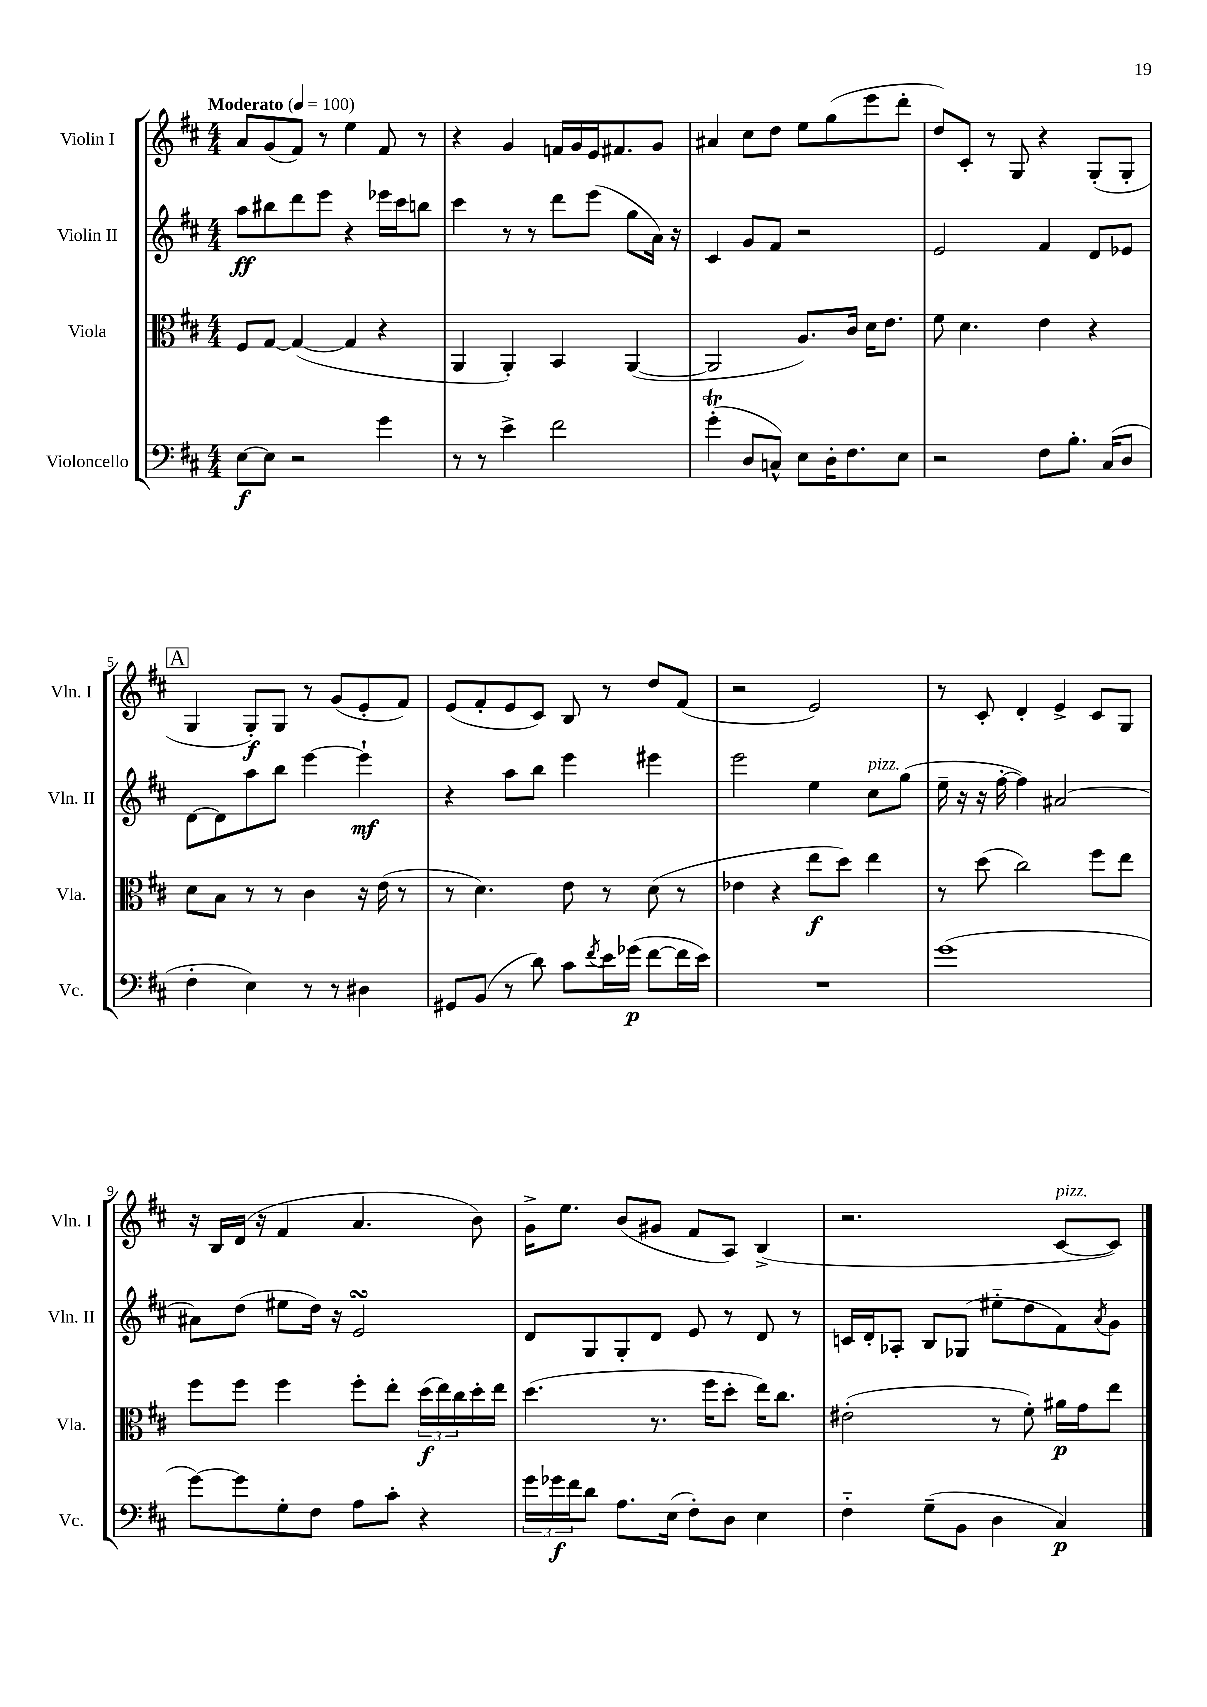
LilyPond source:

<<
\new StaffGroup <<
\new Staff = "s0" \with { instrumentName = "Violin I" shortInstrumentName = "Vln. I" } {
    \clef treble \key d \major \numericTimeSignature \time 4/4 \tempo "Moderato" 4 = 100
    a'8 g'8( fis'8) r8 e''4 fis'8 r8 |
    r4 g'4 f'16 g'16 e'16 fis'8. g'8 |
    ais'4 cis''8 d''8 e''8 g''8( e'''8 d'''8-. |
    d''8) cis'8-. r8 g8 r4 g8-.( g8-. |
    \mark \markup { \box "A" } g4 g8-.\f) g8 r8 g'8( e'8-. fis'8) |
    e'8( fis'8-. e'8 cis'8) b8 r8 d''8 fis'8( |
    r2 e'2) |
    r8 cis'8-. d'4-. e'4-> cis'8 g8 |
    r16 b16 d'16( r16 fis'4 a'4. b'8) |
    g'16-> e''8. b'8( gis'8 fis'8 a8) b4->( |
    r2. cis'8~^\markup { \italic "pizz." } cis'8) \bar "|." |
}
\new Staff = "s1" \with { instrumentName = "Violin II" shortInstrumentName = "Vln. II" } {
    \clef treble \key d \major \numericTimeSignature \time 4/4
    a''8\ff bis''8 d'''8 e'''8 r4 ees'''16 cis'''16 b''8 |
    cis'''4 r8 r8 d'''8 e'''8( g''8 a'16) r16 |
    cis'4 g'8 fis'8 r2 |
    e'2 fis'4 d'8 ees'8 |
    \mark \markup { \box "A" } d'8~ d'8 a''8 b''8 e'''4~ e'''4-!\mf |
    r4 a''8 b''8 e'''4 eis'''4 |
    e'''2 e''4 cis''8^\markup { \italic "pizz." } g''8( |
    e''16-- r16 r16 fis''16~-. fis''4) ais'2~ |
    ais'8 d''8( eis''8 d''16) r16 e'2\turn |
    d'8 g8 g8-. d'8 e'8 r8 d'8 r8 |
    c'16 d'16-. aes8-. b8 ges8( eis''8-_ d''8 fis'8) \acciaccatura { a'8 } g'8 \bar "|." |
}
\new Staff = "s2" \with { instrumentName = "Viola" shortInstrumentName = "Vla." } {
    \clef alto \key d \major \numericTimeSignature \time 4/4
    fis8 g8~ g4~( g4 r4 |
    a,4 a,4-.) b,4 a,4~( |
    a,2 a8.) cis'16 d'16 e'8. |
    fis'8 d'4. e'4 r4 |
    \mark \markup { \box "A" } d'8 b8 r8 r8 cis'4 r16 e'16( r8 |
    r8 d'4.) e'8 r8 d'8( r8 |
    ees'4 r4 e''8\f d''8) e''4 |
    r8 d''8( cis''2) fis''8 e''8 |
    fis''8 fis''8 fis''4 fis''8-. e''8-. \tuplet 3/2 { d''16\f( e''16) cis''16 } d''16-. e''16 |
    d''4.( r8. fis''16 d''8-. e''16) cis''8. |
    eis'2-.( r8 fis'8-.) ais'16\p g'16 e''8 \bar "|." |
}
\new Staff = "s3" \with { instrumentName = "Violoncello" shortInstrumentName = "Vc." } {
    \clef bass \key d \major \numericTimeSignature \time 4/4
    e8~\f e8 r2 g'4 |
    r8 r8 e'4-> fis'2 |
    g'4-.\trill( d8 c8-^) e8 d16-. fis8. e8 |
    r2 fis8 b8.-. cis16( d8 |
    \mark \markup { \box "A" } fis4-. e4) r8 r8 dis4 |
    gis,8 b,8( r8 d'8) cis'8 \acciaccatura { fis'8 } e'16 ges'16\p( fis'8~ fis'16 e'16) |
    R1 |
    g'1( |
    g'8~) g'8 g8-. fis8 a8 cis'8-. r4 |
    \tuplet 3/2 { g'16 ges'16\f fis'16 } d'8 a8. e16( fis8-.) d8 e4 |
    fis4-_ g8--( b,8 d4 cis4\p) \bar "|." |
}
>>
>>
